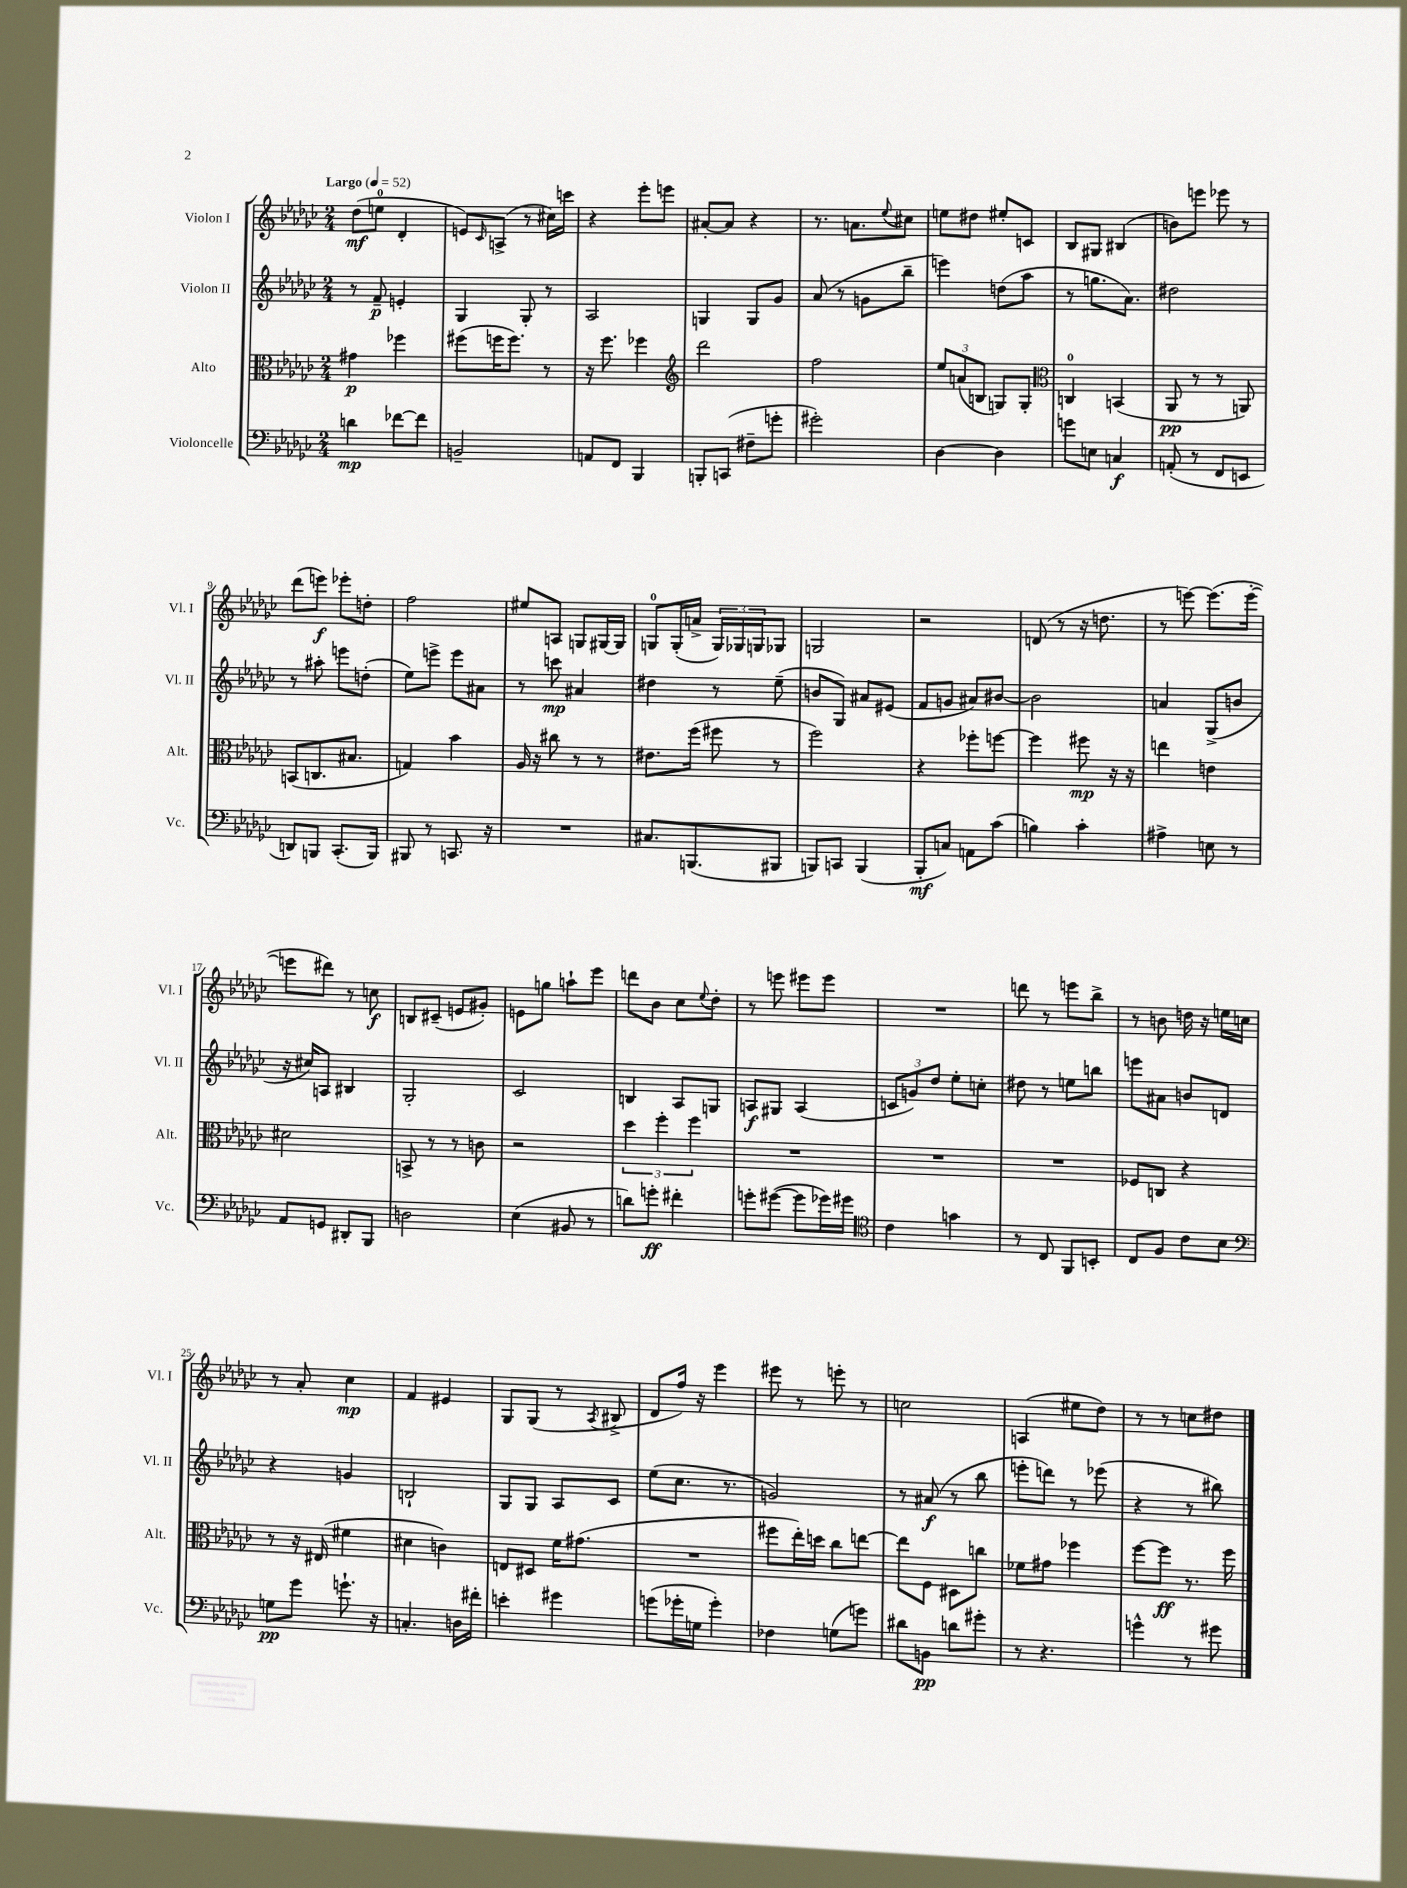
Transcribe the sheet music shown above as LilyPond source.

<<
\new StaffGroup <<
\new Staff = "s0" \with { instrumentName = "Violon I" shortInstrumentName = "Vl. I" } {
    \clef treble \key ges \major \numericTimeSignature \time 2/4 \tempo "Largo" 4 = 52
    des''8\mf( e''8-0 des'4-. |
    e'8) \grace { ces'16 } a8->( r8 cis''16) c'''16 |
    r4 ees'''8-. e'''8 |
    ais'8~-. ais'8 r4 |
    r8. a'8. \appoggiatura { ees''8 } cis''8 |
    e''8 dis''8 eis''8-. c'8 |
    bes8 gis8 bis4( |
    b'8) e'''8 ees'''8 r8 |
    des'''8( e'''8\f) ees'''8-. d''8-. |
    f''2 |
    eis''8 a8 g8 gis16~ gis16 |
    g8-0 g16-.( a'16-> \tuplet 3/2 { g16) ges16 g16 } ges8 |
    g2 |
    r2 |
    d'8( r8 r16 d''8. |
    r8 e'''8~) e'''8.( e'''16~-. |
    e'''8 dis'''8) r8 c''8\f |
    b8 cis'8--( e'8 gis'8-.) |
    e'8 g''8 a''8-! ees'''8 |
    d'''8 bes'8 ces''8 \appoggiatura { ees''8 } des''8-. |
    r8 e'''8 eis'''8 eis'''8 |
    R2 |
    d'''8 r8 e'''8 bes''8-> |
    r8 b'8 d''16 r16 e''16 c''16 |
    r8 aes'8-. ces''4\mp |
    f'4 eis'4 |
    ges8 ges8( r8 \acciaccatura { aes8 } bis8-> |
    des'8 f''16) r16 ees'''4 |
    eis'''8 r8 e'''8-. r8 |
    c''2 |
    a4( eis''8 des''8) |
    r8 r8 c''8 dis''8 \bar "|." |
}
\new Staff = "s1" \with { instrumentName = "Violon II" shortInstrumentName = "Vl. II" } {
    \clef treble \key ges \major \numericTimeSignature \time 2/4
    r8 f'8--\p e'4-. |
    ges4 ges8-. r8 |
    aes2 |
    g4 g8 ges'8 |
    aes'8( r8 g'8 bes''8-- |
    e'''4) d''8( aes''8 |
    r8 g''8. aes'8.) |
    dis''2 |
    r8 ais''8-. e'''8 d''8-.( |
    ees''8) e'''8-> e'''8 ais'8 |
    r8 c'''8\mp ais'4 |
    dis''4 r8 ees''8--( |
    b'8 ges8) ais'8 eis'8( |
    f'8 g'8 ais'8) bis'8~ |
    bis'2 |
    a'4 ges8->( b'8 |
    r16 cis''16) a8 bis4 |
    ges2-. |
    ces'2 |
    b4 aes8 g8 |
    a8\f gis8 a4( |
    \tuplet 3/2 { c'8 g'8) des''8 } ees''8-. c''8-. |
    dis''8 r8 e''8 b''8 |
    e'''8 ais'8 b'8 d'8 |
    r4 g'4 |
    b2-! |
    ges8 ges8 aes8 ces'8 |
    ees''8( ces''8. r8. |
    g'2) |
    r8 ais'8\f( r8 bes''8 |
    e'''8-. d'''8) r8 ees'''8( |
    r4 r8 bis''8) \bar "|." |
}
\new Staff = "s2" \with { instrumentName = "Alto" shortInstrumentName = "Alt." } {
    \clef alto \key ges \major \numericTimeSignature \time 2/4
    gis'4\p fes''4 |
    fis''8( f''16 f''8.) r8 |
    r16 f''8. fes''4 |
    \clef treble des'''2 |
    f''2 |
    \tuplet 3/2 { ees''8 a'8( b8 } g8) g8-. |
    \clef alto c4-0 b,4( |
    aes,8\pp r8 r8 a,8) |
    b,8( c8. bis8. |
    g4) bes'4 |
    aes16 r16 cis''8 r8 r8 |
    eis'8. f''16( fis''8 r8 |
    f''2) |
    r4 fes''8-. f''8~ |
    f''4 fis''8\mp r16 r16 |
    e''4 e'4 |
    dis'2 |
    b,8-> r8 r8 c'8 |
    r2 |
    \tuplet 3/2 { des''4 f''4-. f''4 } |
    R2 |
    R2 |
    R2 |
    fes8 c8 r4 |
    r8 r16 eis16( fis'4 |
    dis'4 c'4) |
    e8 dis8 f'16 gis'8.( |
    R2 |
    fis''8 ees''16-.) d''16 ces''8 e''8~ |
    e''8 f8 dis8 c''8 |
    fes'8 gis'8 fes''4 |
    f''8~ f''8\ff r8. f''16 \bar "|." |
}
\new Staff = "s3" \with { instrumentName = "Violoncelle" shortInstrumentName = "Vc." } {
    \clef bass \key ges \major \numericTimeSignature \time 2/4
    d'4\mp fes'8~ fes'8 |
    b,2-- |
    a,8 f,8 bes,,4 |
    b,,8-. c,8( fis8-- g'8-. |
    gis'2-.) |
    des4~ des4 |
    g'8 e8 c4\f |
    a,8-.( r8 f,8 e,8 |
    d,8) b,,8 ces,8.-.( b,,16) |
    bis,,8 r8 c,8. r16 |
    R2 |
    cis8. b,,8.( bis,,8 |
    b,,8) c,8 b,,4( |
    bes,,8-.\mf c8) a,8 ces'8( |
    b4) ces'4-. |
    ais4-> e8 r8 |
    aes,8 g,8 dis,8-. bes,,8 |
    d2 |
    ees4( bis,8 r8 |
    d'8) g'8-.\ff fis'4-. |
    g'8-. gis'8~( gis'8 ges'16) gis'16 |
    \clef tenor ces'4 g'4 |
    r8 ces8 f,8 b,8-. |
    ces8 f8 ces'8 bes8 |
    \clef bass g8\pp ges'8 g'8.-! r16 |
    c4.-. d16 fis'16-. |
    e'4-. gis'4 |
    g'8( ges'16-. g16 ges'4-.) |
    fes4 g8( g'8) |
    dis'8 b,8\pp d'8 gis'8-. |
    r8 r4. |
    g'4-^ r8 gis'8 \bar "|." |
}
>>
>>
